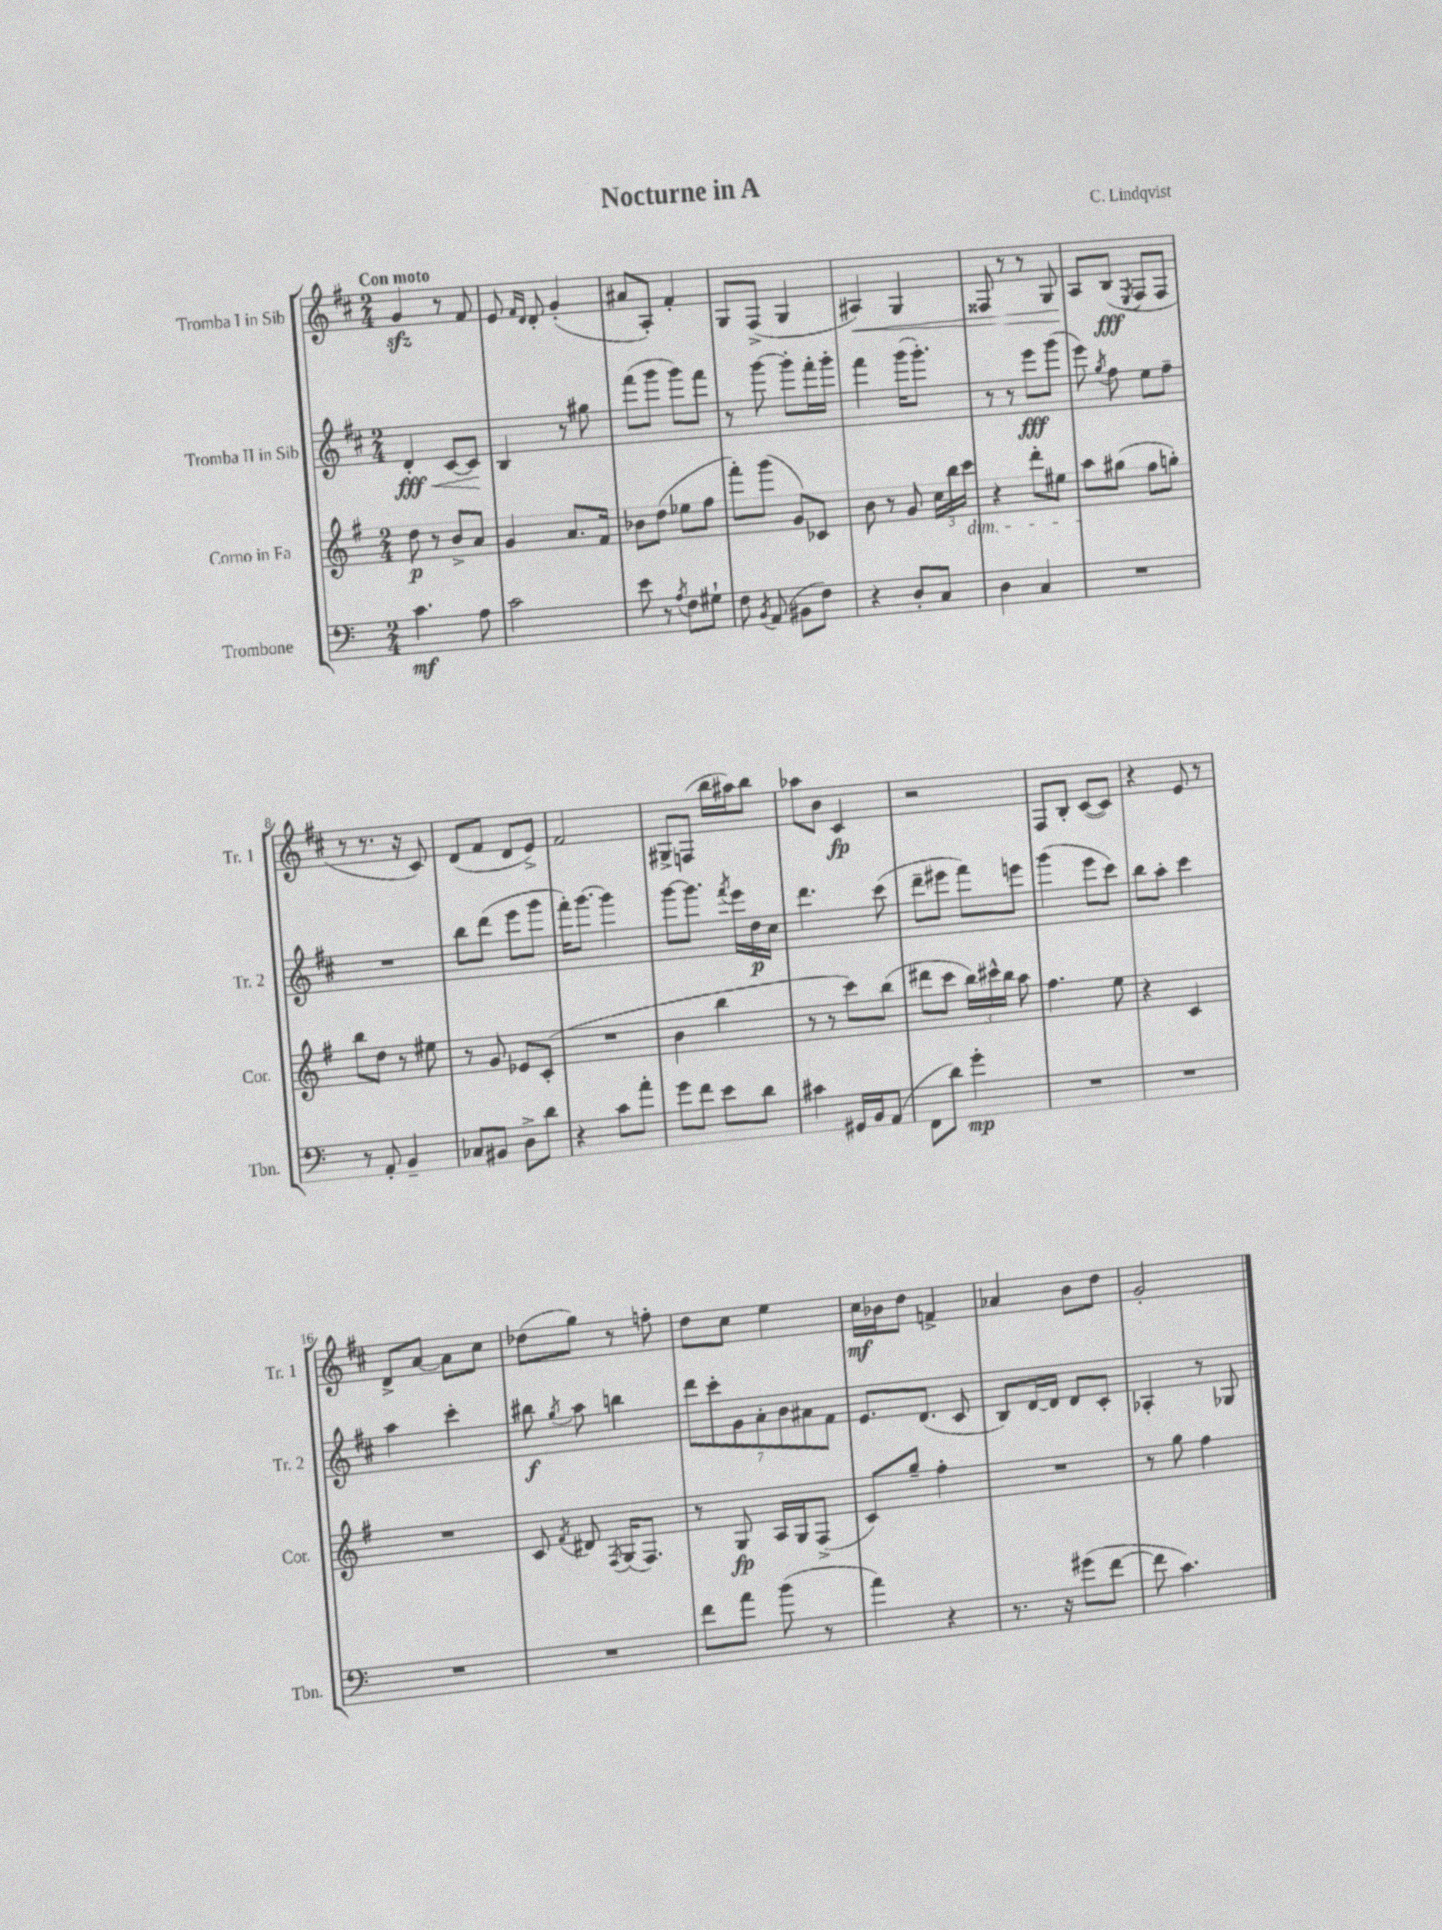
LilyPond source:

\header { title = "Nocturne in A" composer = "C. Lindqvist" }
<<
\new StaffGroup <<
\new Staff = "s0" \with { instrumentName = "Tromba I in Sib" shortInstrumentName = "Tr. 1" } {
    \clef treble \key d \major \numericTimeSignature \time 2/4 \tempo "Con moto"
    \autoBeamOff g'4\sfz r8 fis'8 |
    e'8 \grace { fis'16[ d'16] } d'8-. g'4-.( |
    ais'8[ a8]-.) fis'4-. |
    g8[ fis8]->( g4 |
    ais4\<) g4 |
    fisis8 r8 r8 g8 |
    a8[\! b8]\fff( \acciaccatura { e8 } fis8[ fis8] |
    r8 r8. r16 cis'8) |
    d'8[( fis'8] d'8[ e'8]->) |
    fis'2 |
    gis8[-> f8]( b''16[ ais''16) b''8] |
    aes''8[ b'8] cis'4\fp |
    r2 |
    fis8[ b8]-. cis'8[~( cis'8]) |
    r4 e'8 r8 |
    d'8[-> a'8]~ a'8[ cis''8] |
    des''8[( g''8]) r8 f''8-. |
    d''8[ cis''8] e''4 |
    cis''16[\mf bes'16 d''8] f'4-> |
    aes'4 b'8[ d''8] |
    g'2-. \bar "|." |
}
\new Staff = "s1" \with { instrumentName = "Tromba II in Sib" shortInstrumentName = "Tr. 2" } {
    \clef treble \key d \major \numericTimeSignature \time 2/4
    \autoBeamOff d'4-.\fff\< cis'8[~ cis'8]\! |
    b4 r8 gis''8 |
    fis'''8[( g'''8] g'''8[) fis'''8] |
    r8 g'''8~ g'''8[-. fis'''16-. g'''16]-. |
    fis'''4 g'''16[( g'''8.]-.) |
    r8 r8 e'''8[\fff g'''8]( |
    e'''8) \acciaccatura { g''8 } fis''8 e''8[ fis''8]-- |
    R2 |
    b''8[ d'''8]( e'''8[ g'''8] |
    fis'''16[-.) g'''8.]~ g'''4 |
    g'''8[~ g'''8.] \acciaccatura { fis'''8 } e'''16[ d''16\p cis''16] |
    d'''4. cis'''8( |
    d'''8[-- eis'''8] fis'''8[) e'''8] |
    g'''4( e'''8[ cis'''8]) |
    b''8[ a''8]-. cis'''4 |
    a''4 cis'''4-. |
    bis''8\f \acciaccatura { g''8 } a''8 b''4 |
    \tuplet 7/4 { d'''8[ cis'''8-. g'8 a'8-. b'8 ais'8 fis'8] } |
    e'8.[ d'8.]( cis'8 |
    b8[) d'16~ d'16] d'8[ cis'8]-. |
    aes4-. r8 ges8 \bar "|." |
}
\new Staff = "s2" \with { instrumentName = "Corno in Fa" shortInstrumentName = "Cor." } {
    \clef treble \key g \major \numericTimeSignature \time 2/4
    \autoBeamOff d''8\p r8 b'8[-> a'8] |
    g'4 a'8.[ fis'16] |
    bes'8[ d''8]( ees''8[ fis''8] |
    fis'''8[-.) g'''8]( g'8[) ces'8] |
    b'8 r8 g'8 \tuplet 3/2 { c''16[ b''16 c'''16]\dim } |
    r4 d'''8[-. eis''8] |
    a''8[\! gis''8]( fis''8[ g''8]-.) |
    b''8[ d''8] r8 eis''8 |
    r8 g'8 ees'8[ c'8]-.( |
    R2 |
    b'4 b''4 |
    r8 r8 c'''8[) b''8]( |
    dis'''8[ c'''8] \tuplet 3/2 { b''16[) cis'''16-^ b''16] } a''8 |
    fis''4. e''8 |
    r4 c'4 |
    R2 |
    c'8 \acciaccatura { fis'8 } dis'8 \acciaccatura { fis8 } g16[( fis8.]) |
    r8 g8\fp a16[ g16 fis8]->( |
    c'8[) g''8]-- fis''4-. |
    R2 |
    r8 g''8 fis''4 \bar "|." |
}
\new Staff = "s3" \with { instrumentName = "Trombone" shortInstrumentName = "Tbn." } {
    \clef bass \key c \major \numericTimeSignature \time 2/4
    \autoBeamOff c'4.\mf a8 |
    c'2 |
    e'8 r8 \acciaccatura { a8 } f8[ gis8]-! |
    f8 \acciaccatura { b,8 } a,8( bis,8[ f8]) |
    r4 d8[-. c8] |
    d4 c4 |
    R2 |
    r8 a,8-. b,4-- |
    ces8[ bis,8] d8[-> d'8] |
    r4 c'8[ a'8]-. |
    g'8[ f'8] e'8[ d'8] |
    cis'4 gis,16[ b,16 a,8]( |
    f,8[ d'8]) g'4-.\mp |
    R2 |
    R2 |
    R2 |
    R2 |
    f'8[ a'8] b'8( r8 |
    a'4) r4 |
    r8. r16 gis'8[( f'8]~ |
    f'8 c'4.) \bar "|." |
}
>>
>>
